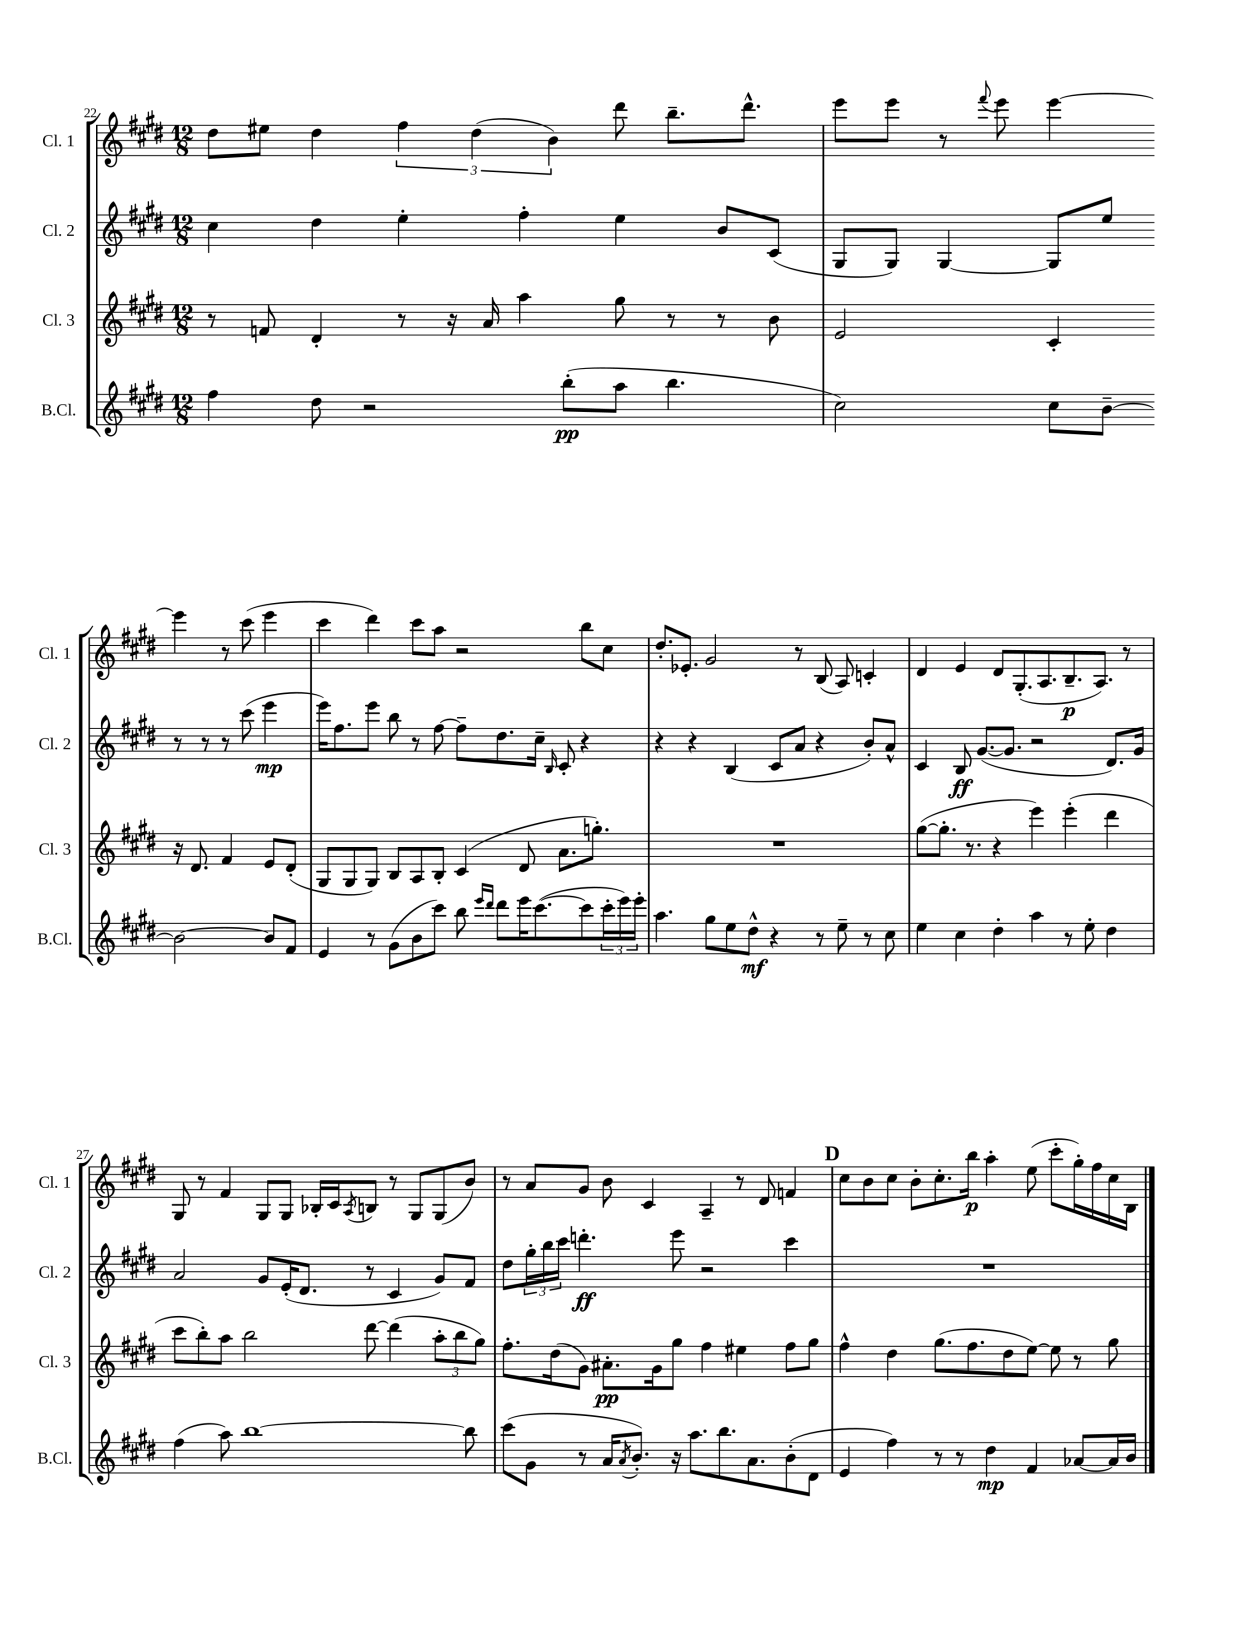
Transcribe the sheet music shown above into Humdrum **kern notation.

**kern	**kern	**kern	**kern
*staff4	*staff3	*staff2	*staff1
*clefG2	*clefG2	*clefG2	*clefG2
*k[f#c#g#d#]	*k[f#c#g#d#]	*k[f#c#g#d#]	*k[f#c#g#d#]
*M12/8	*M12/8	*M12/8	*M12/8
4ff#	8r	4cc#	8dd#
.	8f	.	8ee#
8dd#	4d#'	4dd#	4dd#
2r	.	.	.
.	8r	4ee'	6ff#
.	16r	.	.
.	.	.	(6dd#
.	16a	.	.
.	4aa	4ff#'	.
.	.	.	6b)
(8bb'	.	.	.
8aa	8gg#	4ee	8ddd#
4.bb	8r	.	8.bb~
.	8r	8b	.
.	.	.	8.ddd#^^
.	8b	(8c#	.
=	=	=	=
2cc#)	2e	8G#	8eee
.	.	8G#)	8eee
.	.	[4G#	8r
.	.	.	8qqfff#
.	.	.	8eee
8cc#	4c#'	8G#]	[4eee
[8b~	.	8ee	.
2b_	16r	8r	4eee]
.	8.d#	.	.
.	.	8r	.
.	4f#	8r	8r
.	.	(8ccc#	(8ccc#
8b]	8e	4eee	4eee
8f#	(8d#'	.	.
=	=	=	=
4e	8G#	16eee)	4ccc#
.	.	8.ff#	.
.	8G#	.	.
8r	8G#)	8eee	4ddd#)
(8g#	8B	8bb	.
8b	8A	8r	8ccc#
8ccc#)	8B'	[8ff#	8aa
8bb	(4c#	8ff#~]	2r
16qqeee	.	.	.
16qqddd#	.	.	.
8ddd#	.	8.dd#	.
16eee	8d#	.	.
([8.ccc#	.	16cc#~	.
.	.	16qqB	.
.	8.a	8c#'	.
8ccc#]	.	4r	8bb
.	8.gg')	.	.
24ccc#'	.	.	8cc#
24eee)	.	.	.
24eee'	.	.	.
=	=	=	=
4.aa	1.r	4r	8.dd#'
.	.	.	8.e-'
.	.	4r	.
8gg#	.	.	2g#
8ee	.	(4B	.
8dd#^^	.	.	.
4r	.	8c#	.
.	.	8a	8r
8r	.	4r	(8B
8ee~	.	.	8A)
8r	.	8b')	4c'
8cc#	.	8a^^	.
=	=	=	=
4ee	([8gg#	4c#	4d#
.	8.gg#']	.	.
4cc#	.	8B	4e
.	8.r	.	.
.	.	([8.g#	.
4dd#'	4r	.	8d#
.	.	8.g#]	.
.	.	.	(8.G#'
4aa	4eee)	2r	.
.	.	.	8.A
8r	(4eee'	.	8.B~
8ee'	.	.	.
.	.	.	8.A)
4dd#	4ddd#	8.d#)	.
.	.	.	8r
.	.	16g#	.
=	=	=	=
(4ff#	8ccc#	2a	8G#
.	8bb')	.	8r
8aa)	8aa	.	4f#
[1bb	2bb	.	.
.	.	8g#	8G#
.	.	(16e'	8G#
.	.	8.d#	.
.	.	.	16B-'
.	.	.	16c#
.	.	.	8qA
.	[8ddd#	8r	8B
.	(4ddd#]	4c#	8r
.	.	.	8G#
.	12aa'	8g#)	(8G#
.	12bb	.	.
8bb]	.	8f#	8b)
.	12gg#)	.	.
=	=	=	=
(8ccc#	8.ff#'	8dd#	8r
8g#	.	24gg#'	8a
.	.	24bb	.
.	(16dd#	.	.
.	.	24ccc#	.
8r	8g#)	4.ddd'	8g#
16a	8.a#'	.	8b
8qa	.	.	.
8.b')	.	.	.
.	.	.	4c#
.	16g#	.	.
16r	8gg#	8eee	.
8.aa	.	.	.
.	4ff#	2r	4A~
8.bb	.	.	.
.	4ee#	.	8r
8.a	.	.	.
.	.	.	8d#
(8b'	8ff#	4ccc#	4f
8d#	8gg#	.	.
=	=	=	=
4e	4ff#^^	1.r	8cc#
.	.	.	8b
4ff#)	4dd#	.	8cc#
.	.	.	8b'
8r	(8.gg#	.	8.cc#'
8r	.	.	.
.	8.ff#	.	16bb
4dd#	.	.	4aa'
.	8dd#	.	.
4f#	[8ee)	.	(8ee
.	8ee]	.	8ccc#'
[8a-	8r	.	16gg#')
.	.	.	16ff#
16a-]	8gg#	.	16cc#
16b	.	.	16B
==	==	==	==
*-	*-	*-	*-
